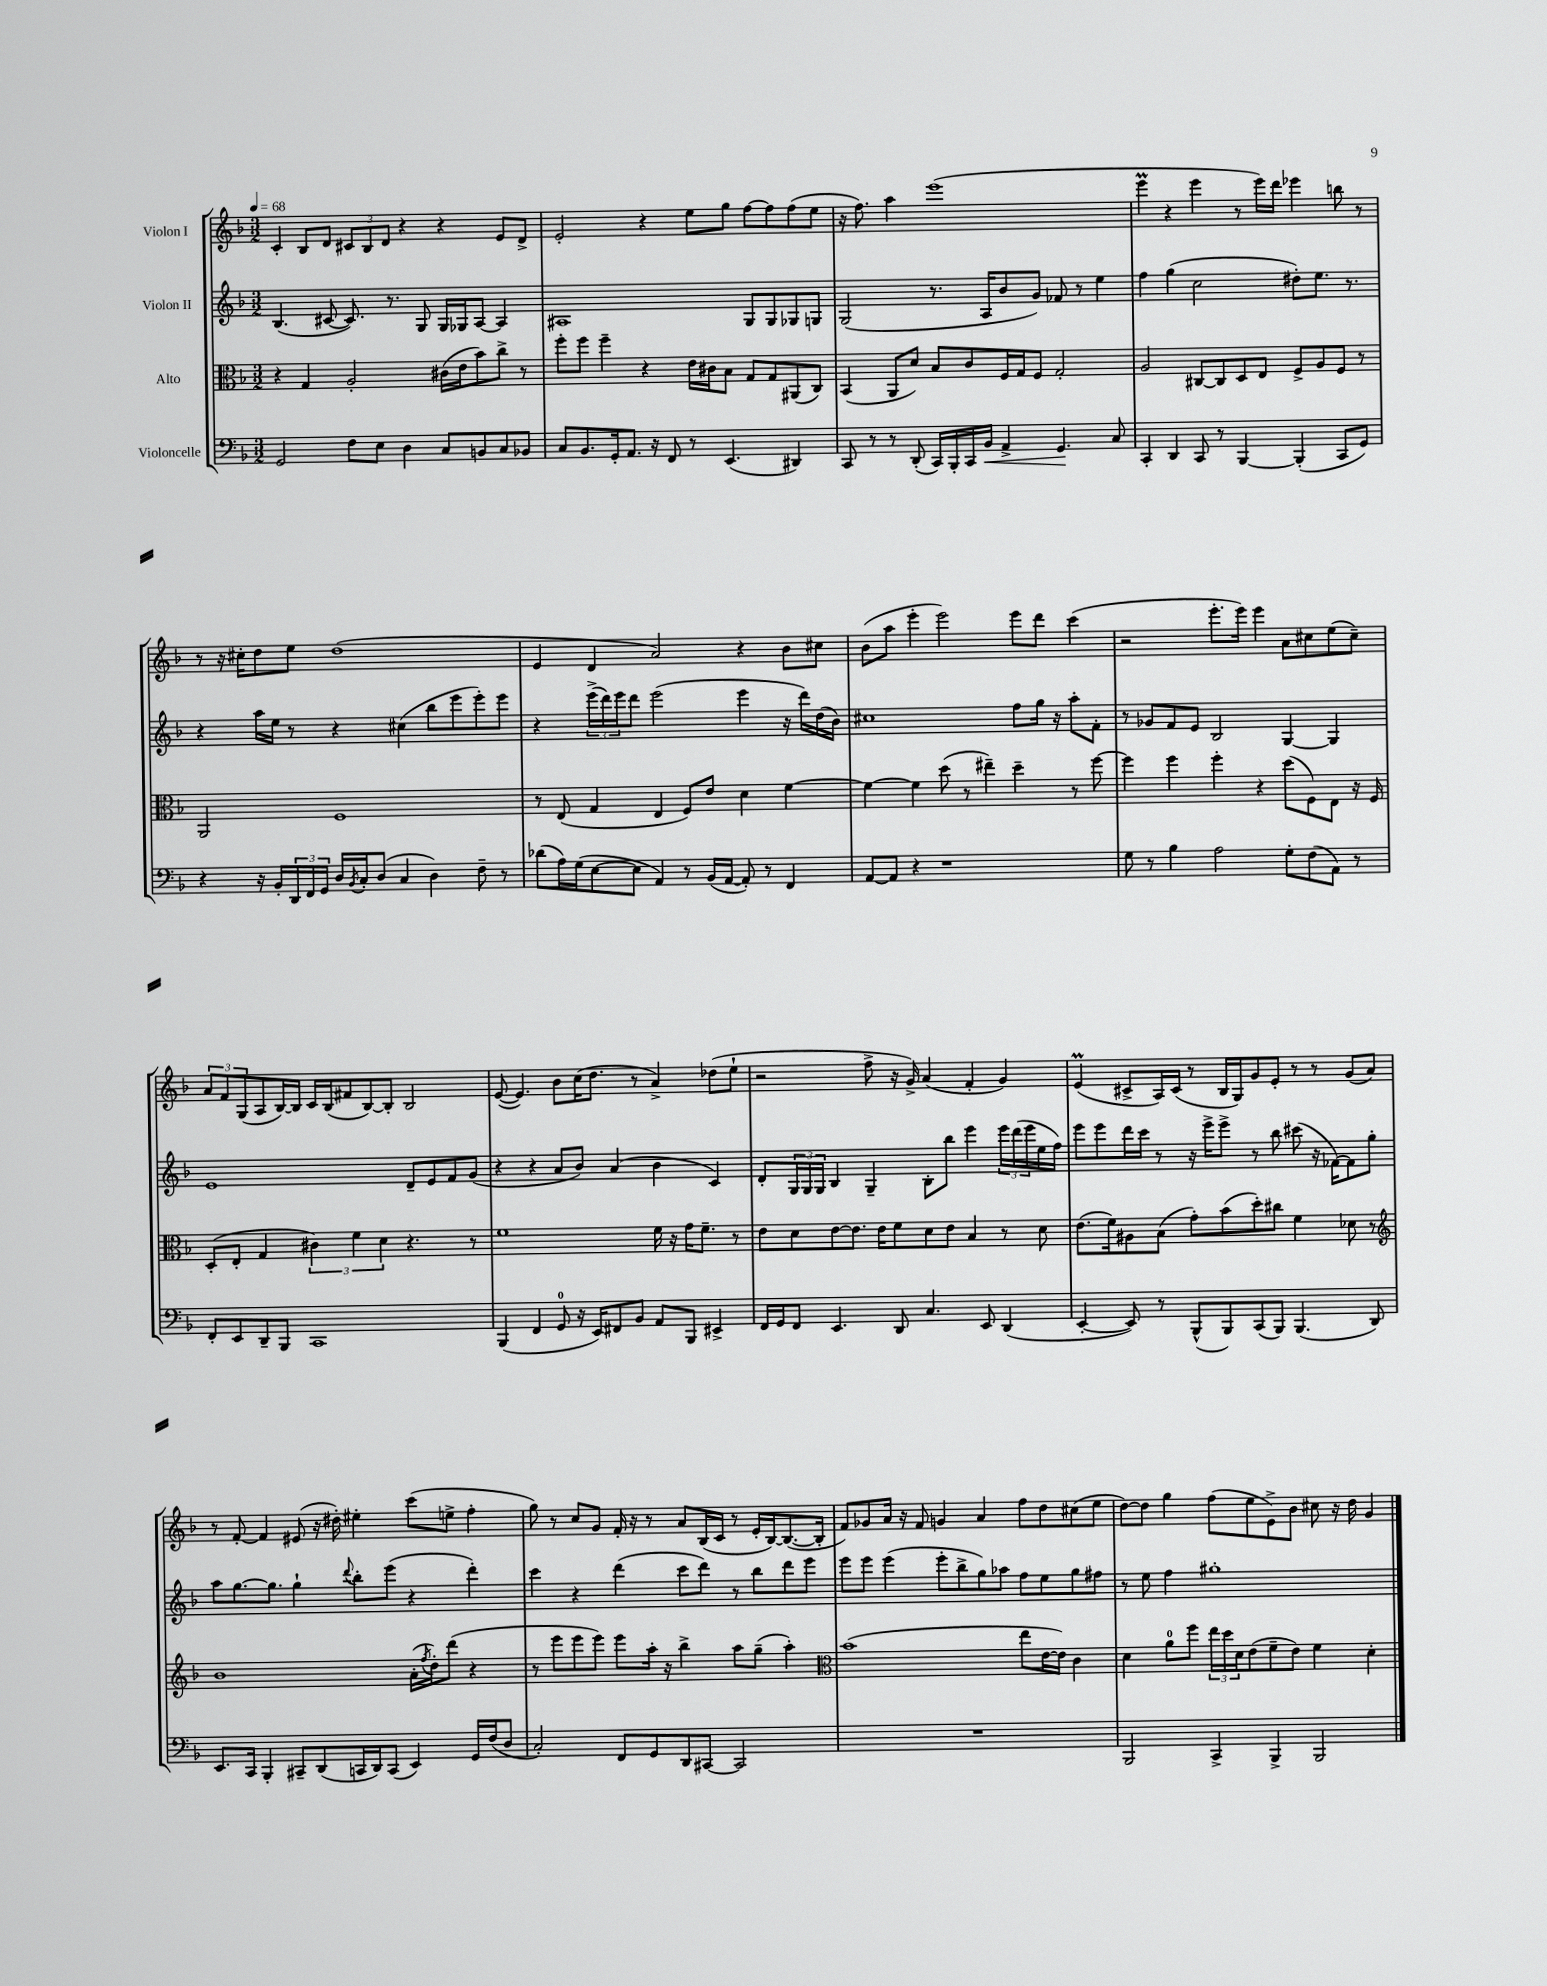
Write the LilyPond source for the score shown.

<<
\new StaffGroup <<
\new Staff = "s0" \with { instrumentName = "Violon I" } {
    \clef treble \key f \major \numericTimeSignature \time 3/2 \tempo 4 = 68
    c'4-. bes8 d'8 \tuplet 3/2 { cis'8 bes8 d'8 } r4 r4 e'8 d'8-> |
    e'2-. r4 e''8 g''8 f''8~ f''8 f''8( e''8 |
    r16 f''8.) a''4 e'''1( |
    e'''4\prall r4 e'''4 r8 e'''16) d'''16 ees'''4 b''8 r8 |
    r8 r16 cis''16-. d''8 e''8 d''1( |
    e'4 d'4 a'2) r4 bes'8 cis''8 |
    bes'8( a''8 e'''4-. e'''2) e'''8 d'''8 c'''4( |
    r2 e'''8.-. e'''16) e'''4 a'8 cis''8 e''8( cis''8--) |
    \tuplet 3/2 { a'8 f'8 g8( } a8 bes16~) bes16 c'16 bes16( fis'8 bes8~) bes8-. bes2 |
    e'8~( e'4.) bes'8 c''16( d''8. r8 a'4->) des''8( e''8-! |
    r2 f''8-> r16 g'16->) a'4( f'4-. g'4) |
    e'4\prall( cis'8-> a16) cis'16( r8 bes16 g16) g'8 e'8-. r8 r8 g'8( a'8) |
    r8 f'8~-. f'4 eis'8( r16 dis''16-.) eis''4-. c'''8( e''8-> f''4-. |
    g''8) r8 c''8 g'8 f'16-. r16 r8 a'8 bes16( c'16 r8 e'16-. bes16~) bes8.~( bes16-. |
    f'8) ges'8 a'16 r16 f'8 g'4 a'4 f''8 d''8 cis''8( e''8 |
    d''8~) d''8 g''4 f''8( e''8 e'8->) bes'8 cis''8 r16 d''16 g'4 \bar "|." |
}
\new Staff = "s1" \with { instrumentName = "Violon II" } {
    \clef treble \key f \major \numericTimeSignature \time 3/2
    bes4.( cis'8~ cis'8.) r8. g8 g16 ges16 a8~ a4 |
    ais1 g8 g8 ges8 g8 |
    g2( r8. a16 bes'8 g'8) fes'8 r8 e''4 |
    f''4 g''4( c''2 dis''8-.) e''8. r8. |
    r4 a''16 e''16 r8 r4 cis''4( bes''8 e'''8 e'''8-.) e'''8 |
    r4 \tuplet 3/2 { e'''16->( d'''16) e'''16 } d'''8 e'''2( e'''4 r16 d'''16) d''16( bes'16) |
    cis''1 f''8 g''16 r16 a''8-. f'8-. |
    r8 ges'8 f'8 e'8 bes2 g4~ g4 |
    e'1 d'8-- e'8 f'8 g'8( |
    r4 r4 a'8 bes'8) a'4( bes'4 c'4) |
    d'8-. \tuplet 3/2 { g16 g16 g16 } bes4 g4-- bes8-. bes''8 e'''4 \tuplet 3/2 { e'''16 d'''16( e'''16 } e''16 f''16) |
    e'''8 e'''8 d'''16 c'''16 r8 r16 e'''16-> e'''8-> r8 bes''8 cis'''8( r16 fes'16~) fes'8 g''8-. |
    a''8 g''8.~ g''8. g''4-! \appoggiatura { d'''8 } bes''8-. e'''8( r4 d'''4-.) |
    c'''4 r4 d'''4( c'''8 d'''8) r8 bes''8 d'''8 e'''8 |
    e'''8 e'''8 e'''4( e'''8-. bes''8-> g''8) aes''8 f''8 e''8 g''8 fis''8 |
    r8 e''8 f''4 gis''1-. \bar "|." |
}
\new Staff = "s2" \with { instrumentName = "Alto" } {
    \clef alto \key f \major \numericTimeSignature \time 3/2
    r4 g4 a2-. cis'16( e'16 bes'8) c''8-> r8 |
    f''8-. f''8 f''4-- r4 e'16 cis'16 bes8 g8 g8 ais,8( c8) |
    bes,4( a,8 d'8) bes8 c'8 f16 g16 f8 g2-. |
    a2 cis8~ cis8 d8 e8 f8-> a8 f8 r8 |
    a,2 f1 |
    r8 e8( g4 e4 f8) e'8 d'4 f'4~ |
    f'4~ f'4 d''8( r8 eis''4--) d''4-- r8 f''8~ |
    f''4 f''4 f''4-. r4 d''8( f8) e8 r16 f16 |
    d8-.( e8-. g4 \tuplet 3/2 { cis'4) f'4 d'4 } r4. r8 |
    f'1 f'16 r16 g'16 f'8.-- r8 |
    e'8 d'8 e'8~ e'8. e'16 f'8 d'8 e'8 bes4 r8 d'8 |
    e'8.( f'16) ais8 bes8( g'8-.) bes'8( d''8-.) cis''8 f'4 des'8 r8 |
    \clef treble bes'1 a'16-.( \acciaccatura { f''8 } d''16-.) d'''8( r4 |
    r8 e'''8 e'''8 e'''8) e'''8 a''16-. r16 bes''4-> a''8 g''8--( a''4-.) |
    \clef alto bes'1( e''8 e'16~ e'16) c'4 |
    d'4 a'8-0 f''8 \tuplet 3/2 { e''16 d''16 d'16 } e'8( f'8-- e'8) f'4 d'4-. \bar "|." |
}
\new Staff = "s3" \with { instrumentName = "Violoncelle" } {
    \clef bass \key f \major \numericTimeSignature \time 3/2
    g,2 f8 e8 d4 c8 b,8 c8 bes,8 |
    c8 bes,8. g,16-. a,8. r16 f,8 r8 e,4.( dis,4) |
    c,8 r8 r8 d,8-.( c,16) bes,,16-. c,16 bes,16\< a,4-> g,4.\! c8 |
    c,4-. d,4 c,8 r8 bes,,4~ bes,,4-.( c,8 g,8) |
    r4 r16 bes,16-. \tuplet 3/2 { d,16 f,16 g,16 } d16 \acciaccatura { bes,8 } c16-. d8( c4 d4) f8-- r8 |
    des'8( a16) g16( e8~ e8 a,4) r8 bes,16( a,16~ a,8-.) r8 f,4 |
    a,8~ a,8 r4 r1 |
    g8 r8 bes4 a2 g8-. f8( a,8) r8 |
    f,8-. e,8 d,8-- bes,,8 c,1 |
    bes,,4( f,4 g,8-0 r16 e,16) fis,8 bes,8 a,8 bes,,8 eis,4-> |
    f,16 g,16 f,8 e,4. d,8 c4. e,8 d,4( |
    e,4~-. e,8) r8 bes,,8-^( bes,,8) c,8( bes,,8) bes,,4.( d,8) |
    e,8. c,16 bes,,4-. cis,8-- d,8( c,16 d,16) c,8( e,4) g,16 f16( d8 |
    c2-.) f,8 g,8 d,8 cis,8~ cis,2 |
    R1. |
    bes,,2 c,4-> bes,,4-> bes,,2 \bar "|." |
}
>>
>>
\layout { \context { \Score \remove "Bar_number_engraver" } }
